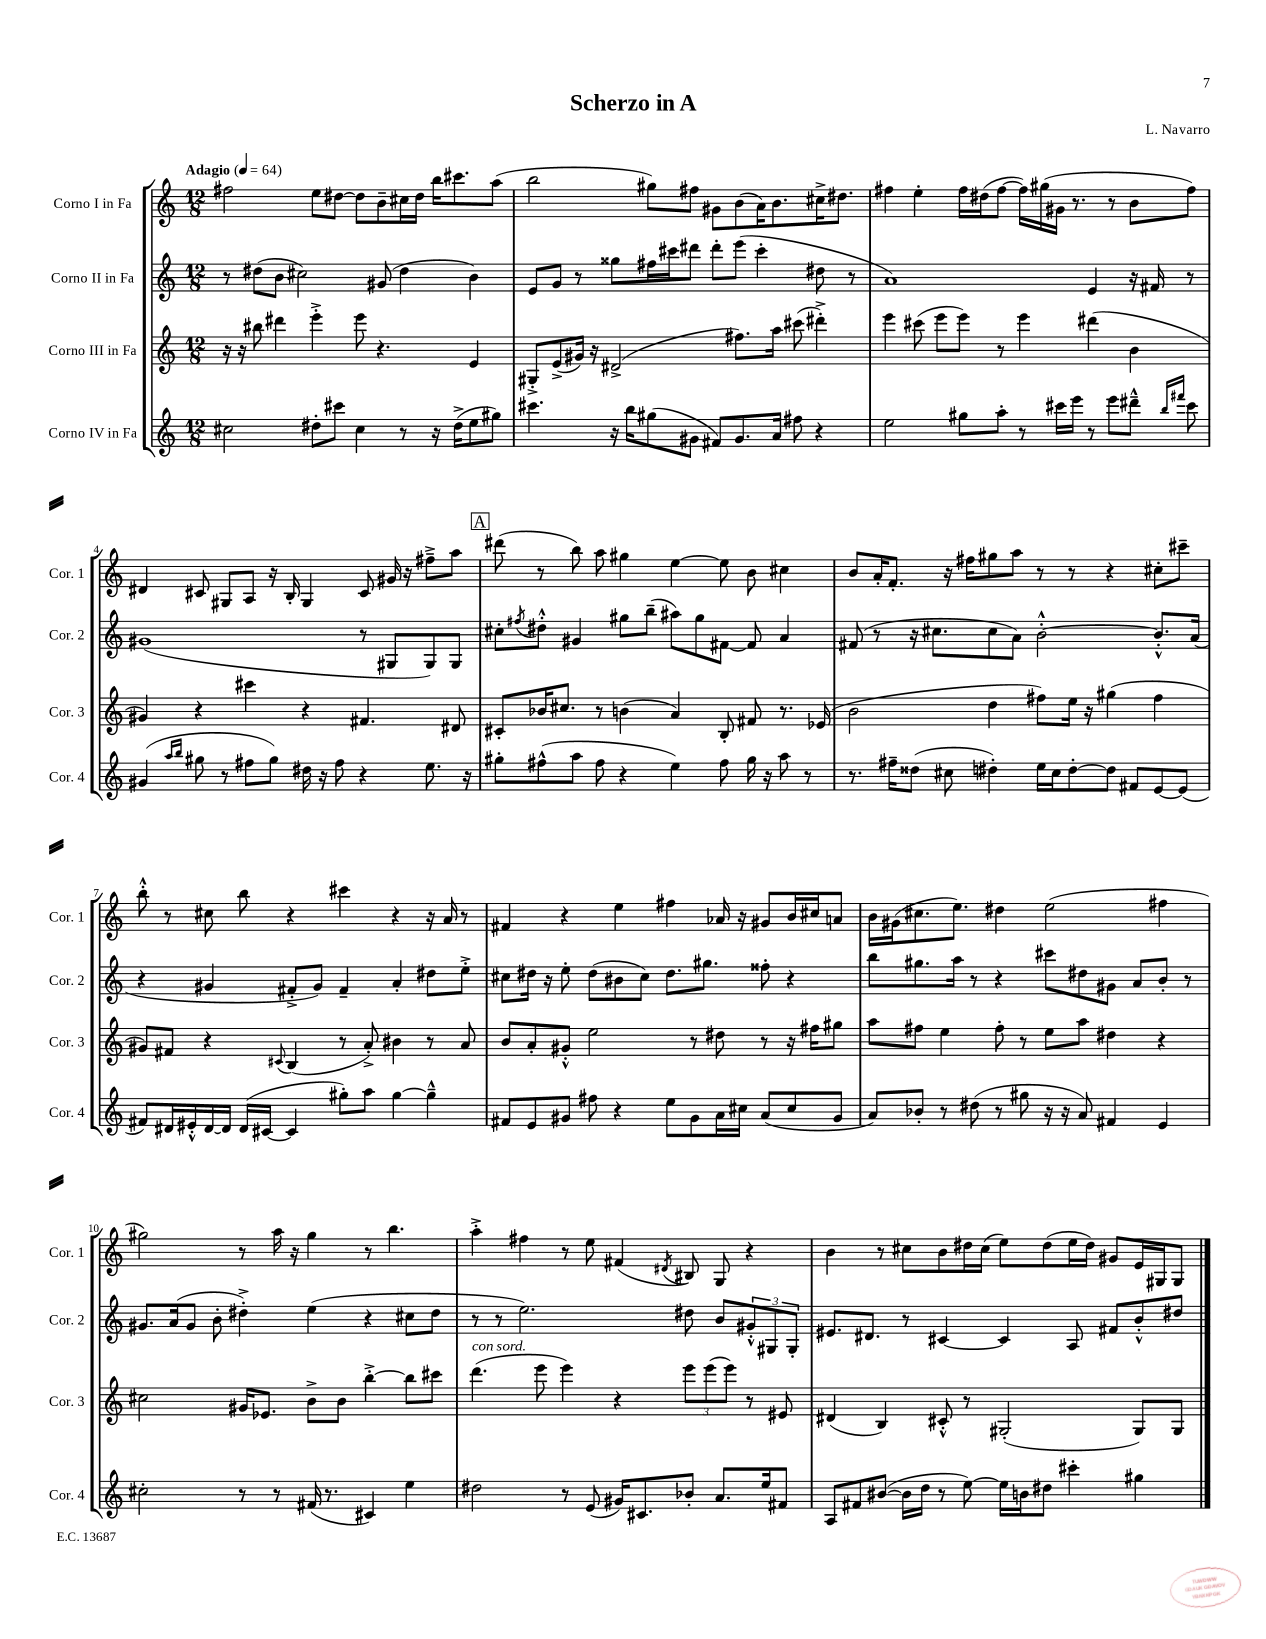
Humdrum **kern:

**kern	**kern	**kern	**kern
*staff4	*staff3	*staff2	*staff1
*clefG2	*clefG2	*clefG2	*clefG2
*k[]	*k[]	*k[]	*k[]
*M12/8	*M12/8	*M12/8	*M12/8
*MM64	*MM64	*MM64	*MM64
2cc#	16r	8r	2ff#
.	16r	.	.
.	8bb#	(8dd#	.
.	4ddd#	8b	.
.	.	2cc#)	.
8dd#'	4eee'^	.	8ee
8ccc#	.	.	[8dd#
4cc#	8eee	.	8dd#]
.	4.r	(8g#	8b~
8r	.	4dd#	16cc#
.	.	.	16dd#
16r	.	.	16bb
(16dd#^	.	.	8.ccc#
8ee	4e	4b)	.
8gg#)	.	.	(8aa
=	=	=	=
4.ccc#	8G#'^	8e	2bb
.	(8e^	8g	.
.	16g#)	8r	.
.	16r	.	.
16r	(2d#^	8gg##	.
16bb	.	.	.
(8gg#	.	16ff#	8gg#)
.	.	16ccc#	.
8g#	.	8ddd#	8ff#
8f#)	.	8ddd#'	8g#
8.g#	8.ff#)	(8eee	(8b
.	.	4ccc#'	16a)
16a	16aa	.	8.b
8ff#	(8ccc#	.	.
4r	4ddd#'^)	8dd#	16cc#^
.	.	.	8.dd#
.	.	8r	.
=	=	=	=
2ee	4eee	1a)	4ff#
.	(8ccc#	.	4ee'
.	8eee	.	.
8gg#	8eee)	.	16ff#
.	.	.	(16dd#
8aa'	8r	.	[8ff#
8r	4eee	.	16ff#])
.	.	.	(16gg#
16ccc#	.	.	16g#
16eee	.	.	8.r
8r	(4ddd#	4e	.
8eee	.	.	8r
8ddd#~^^	4b	16r	8b
.	.	16f#	.
16qqbb	.	.	.
16qqfff#	.	.	.
8ccc#	.	8r	8ff#)
=	=	=	=
(4g#	4g#)	(1g#	4d#
16qqaa	.	.	.
16qqbb	.	.	.
8gg#	4r	.	8c#
8r	.	.	8G#
8ff#	4ccc#	.	8A
8gg#)	.	.	16r
.	.	.	16B'
16dd#	4r	.	4G#
16r	.	.	.
8ff#	.	.	.
4r	4.f#	8r	8c#
.	.	8G#	16g#
.	.	.	16r
8.ee	.	8G#)	8ff#~^
.	8d#	8G#	8aa
16r	.	.	.
=	=	=	=
8gg#'	8c#'	8cc#'	(8ddd#
.	.	8qff#	.
(8ff#^^	16b-	8dd#'^^	8r
.	8.cc#	.	.
8aa	.	4g#	8bb)
8ff#	8r	.	8aa
4r	(4b	8gg#	4gg#
.	.	(8bb~	.
4ee)	4a)	8aa#)	[4ee
.	.	8gg#	.
8ff#	8B'	[8f#	8ee]
16gg#	8f#	8f#]	8b
16r	.	.	.
8aa	8.r	4a	4cc#
8r	.	.	.
.	(16e-	.	.
=	=	=	=
8.r	2b	(8f#	8b
.	.	8r	16a'
16ff#~	.	.	8.f'
(8dd##	.	16r	.
.	.	8.cc#	.
8cc#	.	.	16r
.	.	.	16ff#
4dd#')	4dd	8cc#	8gg#
.	.	8a)	8aa
16ee	8ff#)	[2b'^^	8r
16cc#	.	.	.
[8dd#'	16ee	.	8r
.	16r	.	.
8dd#]	(4gg#	.	4r
8f#	.	.	.
[8e	4ff#	8.b'^^]	8cc#'
(8e]	.	.	8ccc#~
.	.	(16a	.
=	=	=	=
8f#)	8g#)	4r	8bb'^^
16d#	8f#	.	8r
16e#'^^	.	.	.
[16d#	4r	4g#	8cc#
16d#]	.	.	.
(16d#	.	.	8bb
[16c#	.	.	.
.	8qqc#	.	.
4c#]	(4B	8f#'^	4r
.	.	8g#)	.
8gg#')	8r	4f#~	4ccc#
8aa	8a'^)	.	.
[4gg#	4b#	4a'	4r
4gg#~^^]	8r	8dd#	16r
.	.	.	16a
.	8a	8ee'^	8r
=	=	=	=
8f#	8b	8cc#	4f#
8e	8a'	16dd#	.
.	.	16r	.
8g#	8g#'^^	8ee'	4r
8ff#	2ee	(8dd#	.
4r	.	8b#	4ee
.	.	8cc#)	.
8ee	.	8.dd#	4ff#
8g#	8r	.	.
.	.	8.gg#	.
16a	8dd#	.	16a-
16cc#	.	.	16r
(8a	8r	8ff##'	8g#
8cc#	16r	4r	16b
.	16ff#	.	16cc#
8g#	8gg#	.	8a
=	=	=	=
8a)	8aa	8bb	16b
.	.	.	(16g#
8b-'	8ff#	8.gg#	8.cc#
8r	4ee	.	.
.	.	16aa	8.ee)
(8dd#	.	8r	.
8r	8ff#'	4r	4dd#
8gg#	8r	.	.
16r	8ee	8ccc#	(2ee
16r	.	.	.
8a)	8aa	8dd#	.
4f#	4dd#	8g#	.
.	.	8a	.
4e	4r	8b'	4ff#
.	.	8r	.
=	=	=	=
2cc#'	2cc#	8.g#	2gg#)
.	.	(16a	.
.	.	8g#	.
.	.	8b'	.
8r	16g#	4dd#'^)	8r
.	8.e-	.	.
8r	.	.	16aa
.	.	.	16r
(16f#	8b^	(4ee	4gg#
8.r	.	.	.
.	8b	.	.
4c#)	[4bb'^	4r	8r
.	.	.	4.bb
4ee	8bb]	8cc#	.
.	8ccc#	8dd#	.
=	=	=	=
2dd#	(4.ddd	8r	4aa'^
.	.	8r	.
.	.	2.ee)	4ff#
.	8eee	.	.
8r	4eee)	.	8r
(8e	.	.	8ee
16g#)	4r	.	(4f#
8.c#	.	.	.
.	.	.	8qd#
8b-'	12eee	8dd#	8B#)
.	(12eee	.	.
8.a	.	8b	8G
.	12eee)	.	.
.	8r	12g#'^^	4r
16ee	.	.	.
.	.	12G#	.
8f#	8e#	.	.
.	.	12G#'	.
=	=	=	=
8A	(4d#	8.e#	4b
8f#	.	.	.
.	.	8.d#	.
([8b#	4B)	.	8r
16b#]	.	8r	8cc#
16dd	.	.	.
8r	8c#'^^	[4c#	8b
[8ee)	8r	.	16dd#
.	.	.	(16cc#
16ee]	(2G#'	4c#]	8ee)
16b	.	.	.
8dd#	.	.	(8dd#
4ccc#'	.	8A	16ee
.	.	.	16dd#)
.	.	8f#	8g#
4gg#	8G#)	8b'^^	16e
.	.	.	16G#
.	8G#	8dd#	8G#
==	==	==	==
*-	*-	*-	*-
